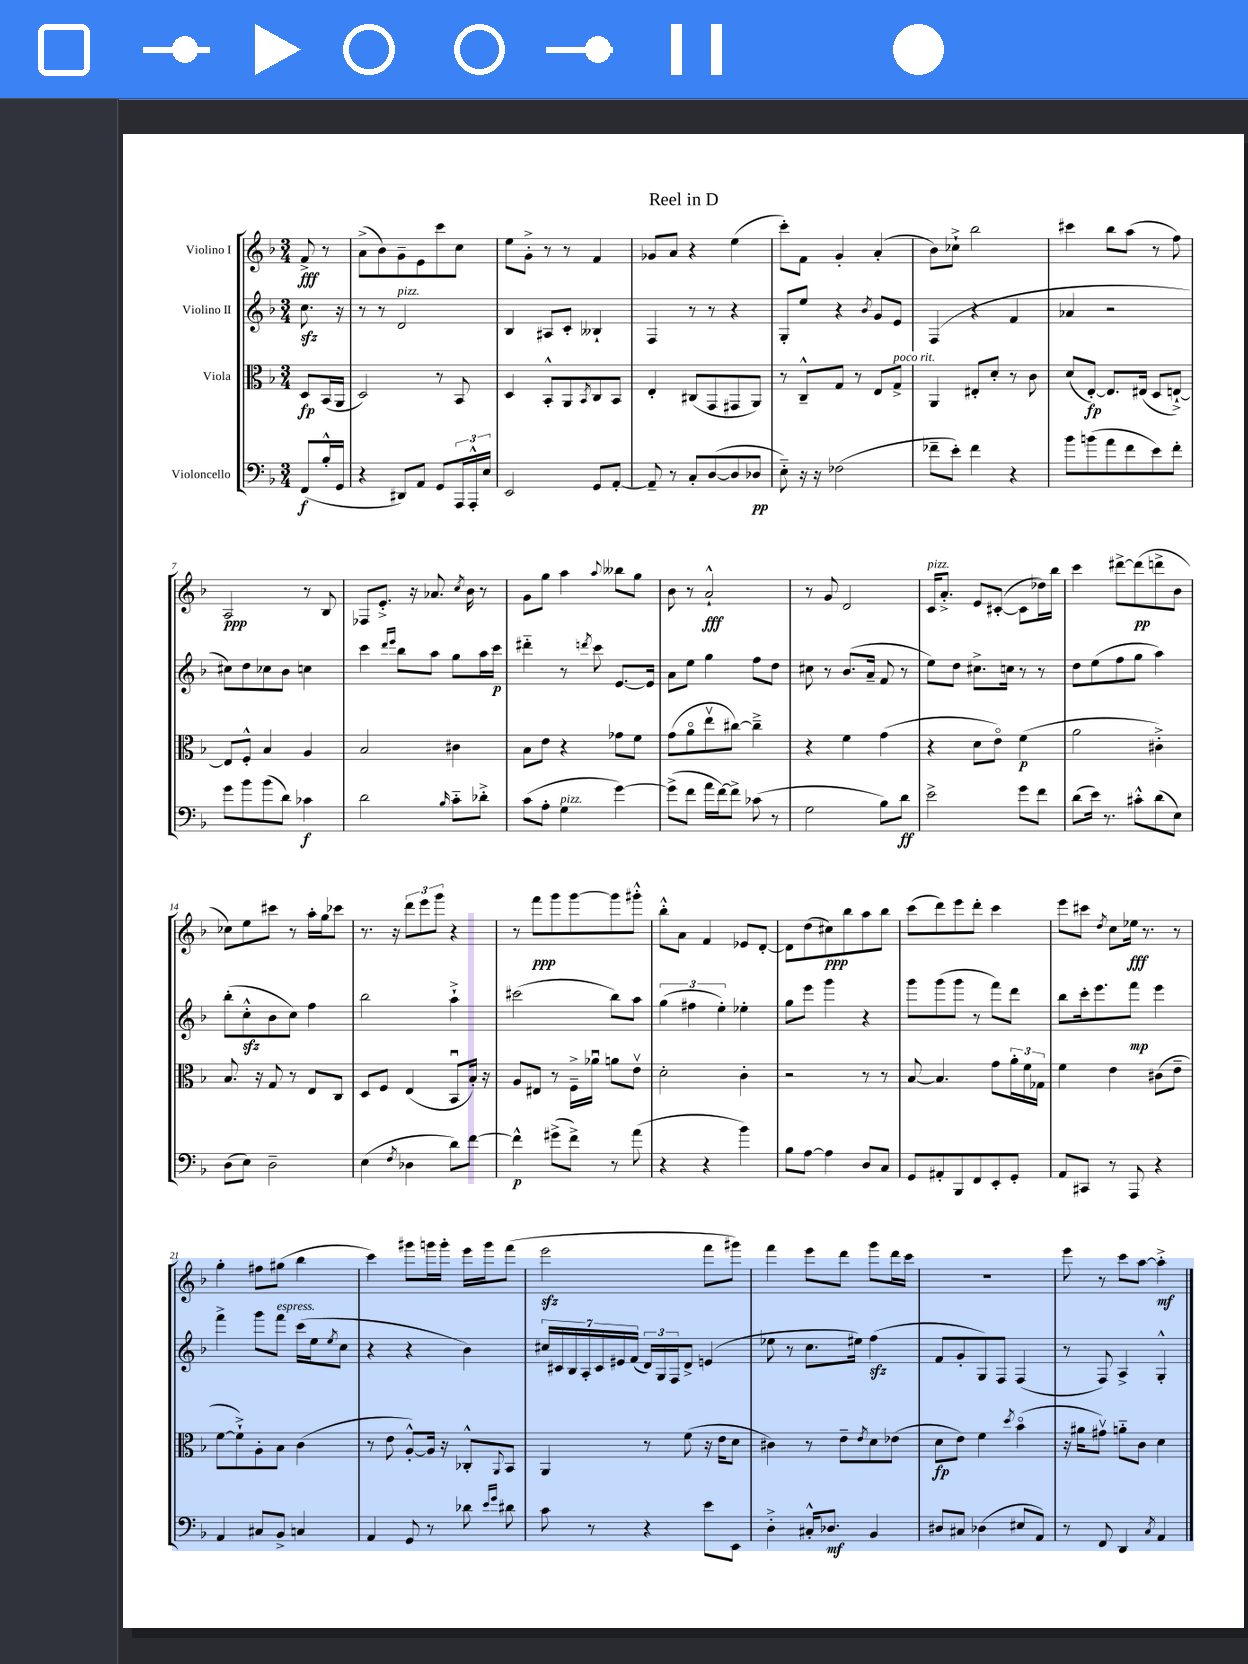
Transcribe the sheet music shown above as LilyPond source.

\header { title = "Reel in D" }
<<
\new StaffGroup <<
\new Staff = "s0" \with { instrumentName = "Violino I" } {
    \clef treble \key f \major \numericTimeSignature \time 3/4 \partial 4
    f'8->\fff r8 |
    a'8->( bes'8) g'8-- e'8 c'''8 c''8 |
    e''8 g'8-.-> r8 r8 f'4 |
    ges'8 a'8 r4 e''4( |
    c'''8-.) f'8 g'4-. a'4-.( |
    bes'8) ces''8-!-> bes''2 |
    cis'''4 bes''8 a''8( r8 f''8) |
    a2\ppp r8 bes8 |
    fes8 e'8.-.-> r16 aes'8. \acciaccatura { c''8 } bes'16 r8 |
    g'8 g''8 a''4 \appoggiatura { a''8 } beses''8 g''8 |
    bes'8 r8 a'2-!-^\fff |
    r8 g'8 d'2 |
    c'16^\markup { \italic "pizz." } a'8.-.-> e'8 cis'8~-.( cis'8 des''16) bes''16 |
    c'''4 dis'''8~-> dis'''8\pp( d'''8-> bes'8 |
    ces''8) e''8 cis'''8 r8 a''16-. g''16 ces'''8 |
    r8. r16 \tuplet 3/2 { d'''8 e'''8 g'''8 } r4 |
    r8 f'''8\ppp g'''8 g'''8~ g'''8 gis'''8-.-^ |
    bes''8-.-^ a'8 f'4 ees'8 d'8~-. |
    d'8 d''8( cis''8\ppp) bes''8 a''8 bes''8 |
    c'''8( d'''8) e'''8 d'''8-. c'''4 |
    e'''8 cis'''8 \acciaccatura { d''8 } c''8 ees''16\fff r8. r8 |
    g''4-. fis''8 gis''8( bes''4 |
    c'''4) gis'''8 g'''16 g'''16-. e'''16 g'''16 f'''8( |
    e'''2\sfz f'''8 gis'''8) |
    f'''4 e'''8 d'''8 g'''8 d'''16 c'''16 |
    R2. |
    e'''8 r8 c'''8 a''8~ a''4-.->\mf \bar "|." |
}
\new Staff = "s1" \with { instrumentName = "Violino II" } {
    \clef treble \key f \major \numericTimeSignature \time 3/4 \partial 4
    c''8.\sfz r16 |
    r8 r8 d'2^\markup { \italic "pizz." } |
    bes4 ais8 c'8-. beses4-! |
    f4 r8 r8 r4 |
    g8-. e''8 r4 \acciaccatura { bes'8 } g'8 e'8 |
    f4( r4 f'4 |
    aes'4 r2 |
    cis''8) d''8 ces''8 bes'8 c''4 |
    c'''4 \grace { d'''16 e'''16 } bes''8 a''8 g''8 a''16 c'''16\p |
    dis'''4-_ r8 \acciaccatura { d'''8 } c'''8 e'8.~ e'16 |
    a'8 e''8 g''4 f''8 d''8 |
    cis''8 r8 bes'8.( a'16-- f'8 r8 |
    e''8) d''8 cis''8.-> c''16 r8 r8 |
    d''8 e''8( f''8 g''8 a''4) |
    bes''8-.( c''8-.-^\sfz bes'8 c''8) f''4 |
    bes''2 a''4-!-> |
    cis'''2( bes''8) a''8 |
    \tuplet 3/2 { g''4( fis''4 e''4-.) } ees''4-. |
    g''8 e'''8 g'''4 r4 |
    g'''8 g'''8( g'''8 r8 f'''8) d'''8 |
    bes''8 c'''16-. e'''8. f'''8\mp e'''4 |
    f'''4-> g'''8 f'''8^\markup { \italic "espress." } c'''16( e''16 \acciaccatura { e''8 } c''8 |
    r4 r4 bes'4) |
    \tuplet 7/4 { cis''16 cis'16 bes16 a16-. cis'16 eis'16 f'16( } \tuplet 3/2 { d'16) g16 f16 } d'8-> e'4( |
    ees''8 r8 c''8. eis''16) f''4\sfz( |
    f'8 g'8-. g8) f8 f4( |
    r8 f8) a4-> g4-.-^ \bar "|." |
}
\new Staff = "s2" \with { instrumentName = "Viola" } {
    \clef alto \key f \major \numericTimeSignature \time 3/4 \partial 4
    d8\fp bes,16( a,16 |
    d2) r8 bes,8 |
    d4 bes,8-.-^ a,8 \acciaccatura { bes,8 } c8 bes,8 |
    e4-. cis8( g,8 gis,8 a,8) |
    r8 c8---^ g8 r8 e8 g8->^\markup { \italic "poco rit." } |
    a,4 eis8-. d'8-. r8 c'8 |
    d'8( e8~-.\fp) e8. eis16( d8 e8~-!->) |
    e8 f8-.-^ bes4 a4 |
    bes2 cis'4 |
    bes8 e'8 r4 ges'8 f'8 |
    g'8( a'8\flageolet e''8\upbow cis''8~) cis''4---> |
    r4 f'4 g'4( |
    r4 d'8 e'8\flageolet) f'4\p( |
    a'2 cis'4-.->) |
    bes8. r16 g8 r8 e8 c8 |
    d8 f8 e4( bes,8\downbow bes16-.) r16 |
    a8 eis8 r8 f16---> aes'16\downbow a'8 e'8\upbow |
    d'2-. c'4-. |
    r2 r8 r8 |
    bes8~ bes4. g'8 \tuplet 3/2 { a'16-. f'16 ges16 } |
    f'4 e'4 cis'8( e'8-- |
    f'8~ f'8-!->) a8-. bes8 c'4( |
    r8 e'8 a8~-.-^) a16 r16 ces8-.-^ \appoggiatura { a,8 } bes,8 |
    a,4 r8 f'8( r16 e'16 d'8 |
    cis'4) r8 e'8-- \acciaccatura { e'8 } d'8 ees'8( |
    d'8\fp e'8) f'4 \acciaccatura { d''8 } bes'4\flageolet( |
    r16 ais'16 gis'8\upbow) a'8-_ c'8 d'4 \bar "|." |
}
\new Staff = "s3" \with { instrumentName = "Violoncello" } {
    \clef bass \key f \major \numericTimeSignature \time 3/4 \partial 4
    f,8\f( bes16-.-^ g,16 |
    r4 dis,8) a,8 g,8 \tuplet 3/2 { a,,16 a,,16-.-^ e16 } |
    e,2 g,8 a,8~-. |
    a,8-- r8 c8-. d8~( d8 des8\pp |
    e8-_) r16 r16 fes2( |
    fes'8-- e'8-.) fes'4 r4 |
    bes'8 b'8( a'8 f'8 e'8) f'8-. |
    g'8 bes'8 bes'8( d'8) ces'4\f |
    d'2 \grace { bes16 } c'8-_ des'8-.-> |
    c'8( a8-. g4^\markup { \italic "pizz." } g'4~) |
    g'8->( f'8 a'16 f'16~) f'8-> ces'8( r8 |
    g2 bes8) d'8\ff |
    e'2-> g'8 f'8 |
    d'8( e'16) r8. cis'8-.-^ d'8( e8) |
    d8( e8) d2-- |
    e4( \acciaccatura { f8 } des4 d'8) f'8~ |
    f'4-^\p gis'8->( f'8->) r8 a'8( |
    r4 r4 bes'4) |
    bes8 a8~ a4 d8 c8 |
    g,8 ais,8-. bes,,8 f,8 e,8-. g,8-. |
    a,8 cis,8 r8 a,,8 r4 |
    a,4 cis8 bes,8-> c4 |
    a,4 g,8 r8 des'8 \grace { e'16 g'16 } dis'8 |
    c'8 r8 r4 e'8 e,8 |
    d4-.-> cis16-.-^ des8.\mf bes,4 |
    dis8 cis8 des4( eis8 a,8) |
    r8 f,8 d,4 \acciaccatura { c8 } a,4 \bar "|." |
}
>>
>>
